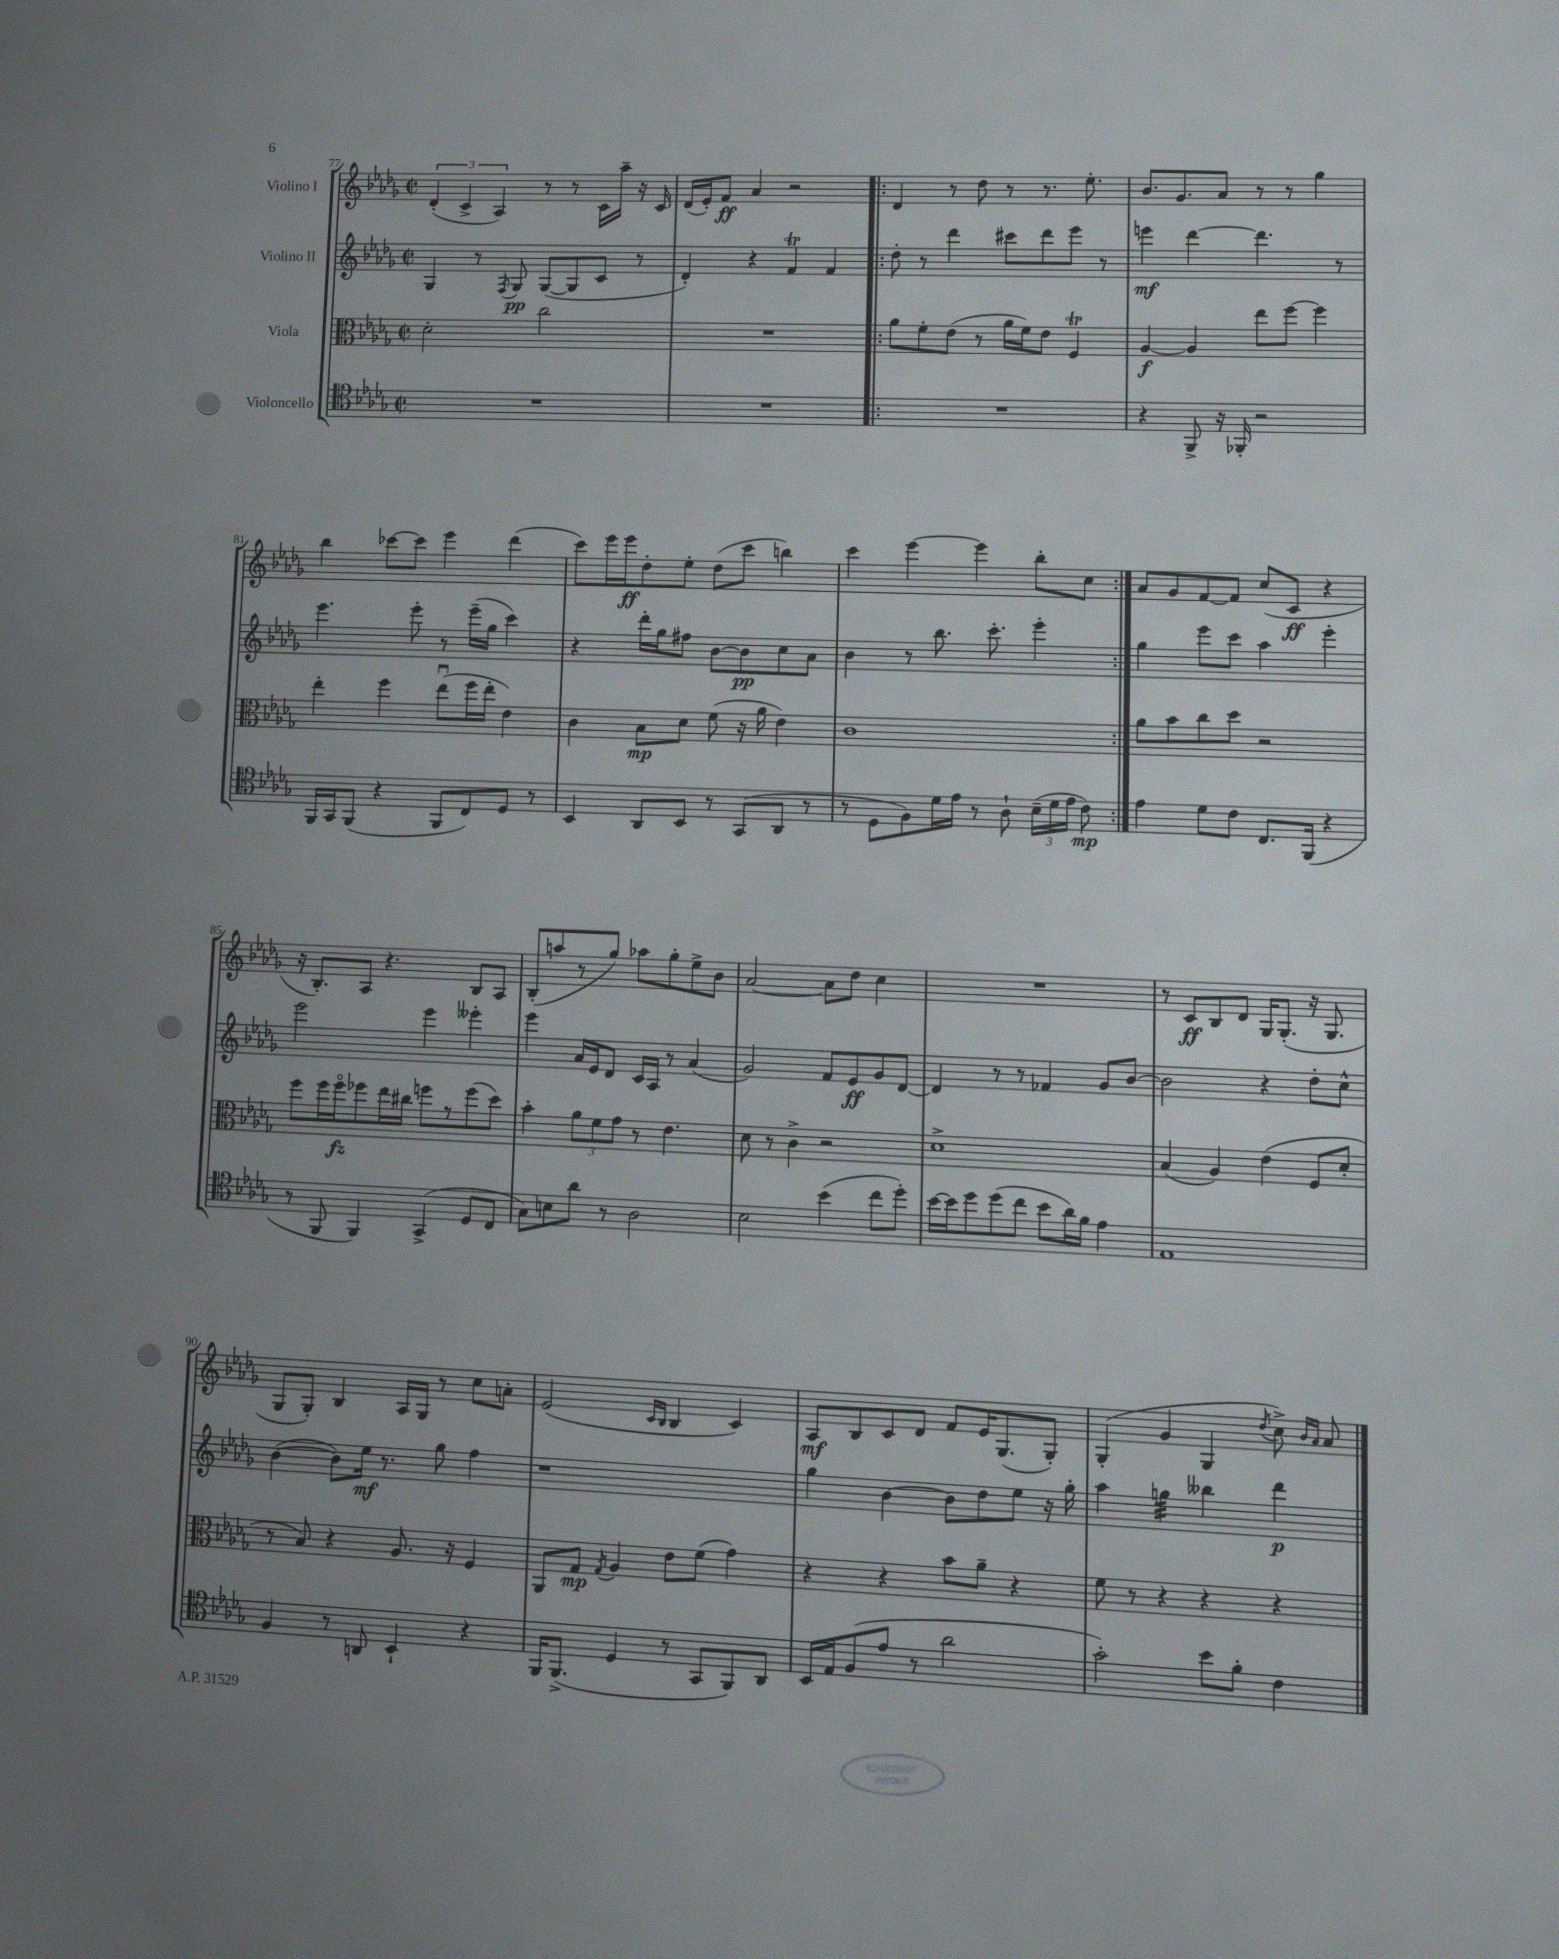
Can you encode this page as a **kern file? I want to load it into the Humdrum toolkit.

**kern	**kern	**kern	**kern
*staff4	*staff3	*staff2	*staff1
*clefC4	*clefC3	*clefG2	*clefG2
*k[b-e-a-d-g-]	*k[b-e-a-d-g-]	*k[b-e-a-d-g-]	*k[b-e-a-d-g-]
*M2/2	*M2/2	*M2/2	*M2/2
*met(c|)	*met(c|)	*met(c|)	*met(c|)
1r	2d-'	4G-	(6d-'
.	.	.	6c^
.	.	8r	.
.	.	.	6A-)
.	.	8qF	.
.	.	8G-	.
.	2cc	([8G-	8r
.	.	8G-]	8r
.	.	8c	16c
.	.	.	16aa-~
.	.	8r	16r
.	.	.	16c
=	=	=	=
1r	1r	4d-')	(16d-
.	.	.	16e-')
.	.	.	8f
.	.	4r	4a-
.	.	4f	2r
.	.	4f	.
=!|:	=!|:	=!|:	=!|:
1r	8a-	8dd-'	4d-
.	8f'	8r	.
.	(8e-	4ddd-	8r
.	8r	.	8dd-
.	16a-	8ccc#	8r
.	16f)	.	.
.	8e-	8ddd-	8.r
.	4F	8eee-	.
.	.	.	8.ee-'
.	.	8r	.
=	=	=	=
4r	[4A-	4eee	8.b-
.	.	.	8.g-
8FF^	4A-]	[4ddd-	.
16r	.	.	8a-
16FF-'	.	.	.
2r	8ee-	4.ddd-]	8r
.	[8ff	.	8r
.	4ff]	.	4gg-
.	.	8r	.
=	=	=	=
16FF	4ee-'	4.eee-	4bb-
16GG-	.	.	.
(8FF	.	.	.
4r	4ff	.	[8ccc-
.	.	8eee-'	8ccc-]
8FF	(8ee-u	8r	4eee-
8C)	16ff	(16eee-~	.
.	16ee-'	16gg-	.
8D-	4e-)	4ccc)	(4ddd-
8r	.	.	.
=	=	=	=
4BB-	4c	4r	8ccc)
.	.	.	16eee-
.	.	.	16eee-
8AA-	8B-	16ddd-'	8dd-'
.	.	16gg-	.
8BB-	8d-	8ff#	8ee-'
8r	(8f	[8b-	(8dd-
(8GG-	16r	8b-]	8ccc
.	16a-	.	.
8AA-	4e-)	8cc	4bb)
8r	.	8a-	.
=	=	=	=
8r	1c	4b-	4ccc
8D-	.	.	.
8F)	.	8r	[4eee-
16d-	.	8.bb-	.
16e-	.	.	.
8r	.	.	4eee-]
.	.	8.ccc'	.
8A-`	.	.	.
(24B-~	.	4eee-'	8bb-'
24d-	.	.	.
24e-	.	.	.
8c)	.	.	8cc
=:|!	=:|!	=:|!	=:|!
4e-	8a-	4gg-	8a-
.	8b-	.	8g-
8d-	8cc	8eee-	[8f
8c	8dd-	8ccc	8f]
8.C	2r	4aa-	(8cc
.	.	.	8c
(16FF	.	.	.
4r	.	4eee-'	4r
=	=	=	=
8r	8ff	2eee-	16r
.	.	.	8.B-')
8FF	16ff	.	.
.	16ffo	.	.
4FF)	8ff-	.	8A-
.	16ee-	.	4.r
.	16cc#	.	.
(4GG-^	8ff	4eee-	.
.	8r	.	.
8D-	(8ff	4eee--'	8B-
8C	8dd-)	.	8A-
=	=	=	=
8G-)	4b-'	4eee-	(8B-'
8B	.	.	8aa
8a-	12a-	16a-	8r
.	.	16e-	.
.	12f	.	.
8r	.	8d-	8gg-)
.	12g-	.	.
2A-	8r	16c	8aa-
.	.	16A-	.
.	4.e-	8r	8gg-'
.	.	(4a-	8ee-^
.	.	.	8b-
=	=	=	=
2B-	8d-	2g-)	[2a-
.	8r	.	.
.	4c^	.	.
(4b-	2r	8f	8a-]
.	.	8e-	8dd-
8cc	.	8g-	4cc
8dd-')	.	[8d-	.
=	=	=	=
[16b-	1d-^	4d-]	1r
16b-]	.	.	.
8dd-	.	.	.
(8dd-	.	8r	.
8cc	.	8r	.
8b-	.	4f-	.
16a-)	.	.	.
16f	.	.	.
4e-	.	8g-	.
.	.	[8b-	.
=	=	=	=
1E-	(4B-	2b-]	8r
.	.	.	8c
.	4A-)	.	8B-
.	.	.	8d-
.	(4e-	4r	16G-
.	.	.	(8.G-'
.	8F	8dd-'	16r
.	.	.	8.G-
.	8d-'	8cc^^	.
=	=	=	=
4F	8r	([4b-	8G-
.	8B-)	.	8G-')
8r	4r	8b-])	4B-
8AA	.	16ee-	.
.	.	8.r	.
4BB-`	8.A-	.	16A-
.	.	.	16G-
.	.	8gg-	8r
.	16r	.	.
4r	4F	4ff	8cc
.	.	.	8a'
=	=	=	=
16FF	8AA-	1r	(2e-
(8.FF^	.	.	.
.	8G-	.	.
.	8qG-	.	.
4D-	4A-	.	.
.	.	.	16qqc
.	.	.	16qqB-
8r	8e-	.	4B-
8GG-	(8f	.	.
8FF)	4g-)	.	4c)
8AA-	.	.	.
=	=	=	=
16BB-	4r	4gg-	8A-
16E-	.	.	.
(8F	.	.	8B-
8e-	4r	[4b-	8c
8r	.	.	8d-
2a-	8b-	8b-]	8f
.	8a-~	8dd-	16e-
.	.	.	(8.G-
.	4r	8ee-	.
.	.	16r	8G-')
.	.	16gg-'	.
=	=	=	=
2g-')	8f	4aa-	(4G-'
.	8r	.	.
.	4r	4gg	4g-
8b-	4r	4bb--	4G-
8f'	.	.	.
.	.	.	8qdd-
4c	4r	4ddd-	8cc^)
.	.	.	16qqb-
.	.	.	16qqa-
.	.	.	8a-
==	==	==	==
*-	*-	*-	*-
